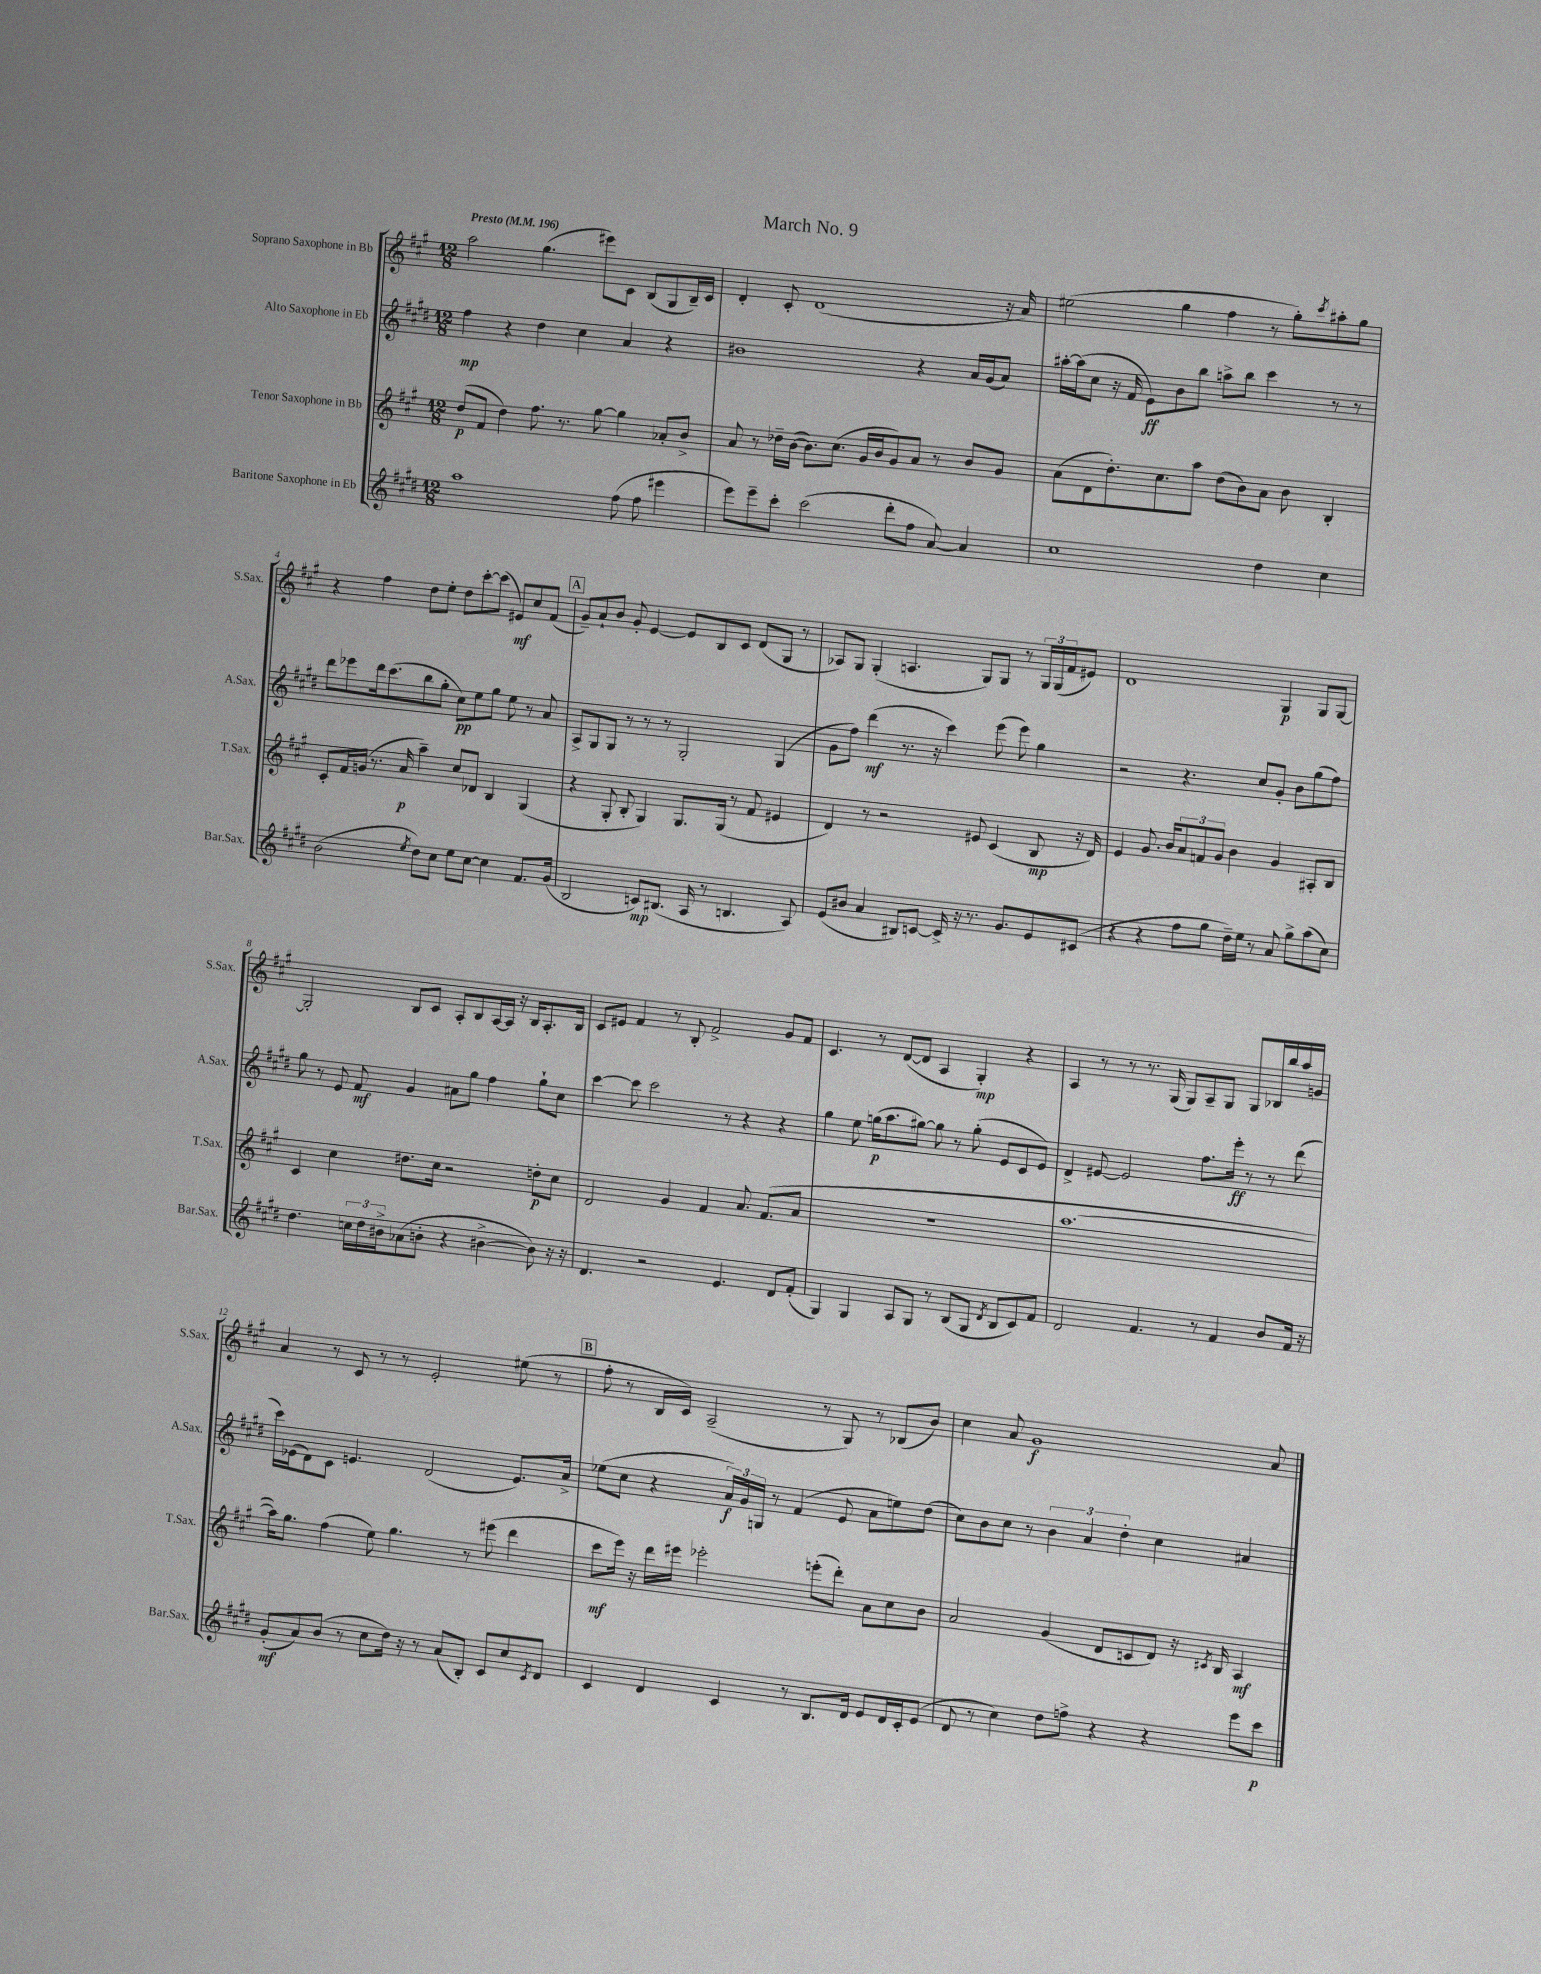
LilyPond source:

\header { title = "March No. 9" }
<<
\new StaffGroup <<
\new Staff = "s0" \with { instrumentName = "Soprano Saxophone in Bb" shortInstrumentName = "S.Sax." } {
    \clef treble \key a \major \numericTimeSignature \time 12/8 \tempo "Presto" 4 = 196
    a''2 gis''4.( eis'''8) cis'8 b8( gis8 b16--) cis'16 |
    d'4-. cis'8-. d'1( r16 a'16) |
    eis''2( gis''4 fis''4 r8 gis''8-.) \acciaccatura { cis'''8 } ais''8-. gis''8 |
    r4 fis''4 d''8 e''8-. d''8 cis'''8~-. cis'''8( eis'8\mf) cis''8 fis'8( |
    \mark \markup { \box "A" } gis'8--) a'8-! b'8 gis'8-. e'4~ e'8 b8 cis'8 d'8( gis8 r8 |
    aes8) gis8 gis4-.( a4. gis8) gis8 r8 \tuplet 3/2 { gis16 gis16( fis'16 } eis'8) |
    d'1 gis4\p gis8 gis8~ |
    gis2-. b8 cis'8 a8-. b8 a16~ a16 r16 b16 a8.-. b16 |
    cis'8 eis'8 fis'4 r8 b8-. fis'2-> gis'8 fis'8 |
    cis'4. r8 d'8~( d'8 a4 gis4-.\mp) r4 |
    a4 r8 r8 r8. gis16( gis8) a8-- gis8 gis8 bes16 b''16 a''16 g'16 |
    a'4 r8 cis'8 r8 r8 e'2-. eis''8( r8 |
    \mark \markup { \box "B" } fis''8-. r8 b16 cis'16) a2--( r8 gis8) r8 bes8( b'8) |
    cis''4 a'8 gis'1\f a'8 \bar "|." |
}
\new Staff = "s1" \with { instrumentName = "Alto Saxophone in Eb" shortInstrumentName = "A.Sax." } {
    \clef treble \key e \major \numericTimeSignature \time 12/8
    fis''4\mp r4 dis''4 cis''4 a'4 r4 |
    bis'1 r4 a'16 gis'16( a'8) |
    ais''16~-. ais''16( cis''8 r16 fis'16 e'8\ff) b'8 b''8 a''8-> b''8 cis'''4 r8 r8 |
    dis'''8 ees'''8 dis'''16 cis'''8.( b''8 gis''8-. cis''8\pp) e''8 gis''8 e''8 r8 a'8 |
    \mark \markup { \box "A" } a8-> gis8 gis8 r8 r8 r8 gis2-. gis4( |
    gis'8 fis''8) dis'''4\mf( r8. r16 cis'''4) e'''8( e'''8) gis''4 |
    r2 r4. cis''8 gis'8-. b'8 gis''8( fis''8) |
    gis''8 r8 e'8 fis'8\mf gis'4 ais'8 gis''8 fis''4 gis''8-! cis''8 |
    cis'''4~ cis'''8 cis'''2 r8 r4 r4 |
    gis''4 e''8 g''16\p( a''8. gis''8~) gis''8 r8 gis''8-.( e'8 cis'8 e'8) |
    dis'4-> eis'8~ eis'2 fis''8. e'''16-.\ff r8 r8 dis'''8( |
    cis'''16) ees'16( dis'8) cis'8 e'4. dis'2( e'8.) a'16-> |
    \mark \markup { \box "B" } ees''8( cis''8 r4 \tuplet 3/2 { a'16\f) gis'16 g16 } r8 fis'4( e'8 a'8 e''8) dis''8( |
    cis''8) b'8 cis''8 r8 \tuplet 3/2 { b'4 a'4 dis''4-. } cis''4 ais'4 \bar "|." |
}
\new Staff = "s2" \with { instrumentName = "Tenor Saxophone in Bb" shortInstrumentName = "T.Sax." } {
    \clef treble \key a \major \numericTimeSignature \time 12/8
    d''8\p( fis'8 d''4) fis''8. r8. gis''8~ gis''4 aes'8-. b'8-> |
    a'8 r8 des''16-- b'16~( b'8.) cis''8.( gis'16 b'16 gis'8) a'8 r8 b'8 gis'8 |
    a'8( d'8 d''8.-.) cis''8. a''8 d''8( b'8) a'8 b'8 b4-. |
    cis'8-. fis'16 g'16( r8. a'16\p a''4--) cis''8 des'8 b4 gis4( |
    \mark \markup { \box "A" } r4 gis8-. b8-. gis4) gis8. gis16( r8 fis'8 eis'4 |
    d'4) r8 r2 eis'8 cis'4( b8\mp r16 d'16) |
    e'4 gis'8. b'16 \tuplet 3/2 { a'8 f'8 gis'8 } b'4 gis'4 ais8-. b8 |
    cis'4 cis''4 dis''8. cis''16 r2 d''8-.\p cis''8 |
    d'2 gis'4 fis'4 a'8. fis'8.( a'8 |
    R1. |
    a''1.~ |
    a''16) gis''8. fis''4( e''8) gis''4. r8 eis'''8( d'''4 |
    \mark \markup { \box "B" } cis'''8\mf e'''16) r16 d'''16 eis'''16 ees'''2-. e'''8-.( d'''8-.) a'8 cis''8 b'8 |
    a'2 gis'4( d'8 c'8 d'8) r16 \acciaccatura { cis'8 } b16 a4\mf \bar "|." |
}
\new Staff = "s3" \with { instrumentName = "Baritone Saxophone in Eb" shortInstrumentName = "Bar.Sax." } {
    \clef treble \key e \major \numericTimeSignature \time 12/8
    a''1 fis''8( fis''8 eis'''4 |
    e'''8) e'''8-- cis'''8-. cis'''2( dis'''8-. fis''8 a'8~) a'4 |
    cis''1 dis''4 cis''4 |
    b'2( \acciaccatura { e''8 } dis''8) cis''8 e''8 cis''8~ cis''4 fis'8. gis'16( |
    \mark \markup { \box "A" } b2 c'8\mp) bis8.( a16 r8 b4. a8) |
    e'8( bis'8 a'4 bis8) c'8~ c'16-> r16 r8. gis'8. e'8 cis'8( |
    r4 r4 fis''8 gis''8 dis''16--) e''16 r8 a'8 gis''8-> a''8( cis''8) |
    dis''4. \tuplet 3/2 { c''16 dis''16 bis'16-> } aes'8( b'8-. r4 bis'4~-> bis'8) r16 r16 |
    dis'4. r2 e'4. dis'8 fis'8-.( |
    gis4) gis4 a8 gis8 r8 b8( gis8 \acciaccatura { dis'8 } b8 cis'8) fis'8 |
    dis'2 fis'4. r8 fis'4 b'8 fis'16 r16 |
    gis'8-.\mf( a'8) b'8( r8 cis''8 dis''16) r16 r8 a'8( b8-.) cis'8 cis''8 \acciaccatura { cis'8 } dis'8 |
    \mark \markup { \box "B" } cis'4 dis'4 cis'4 r8 b8. dis'16 e'8 dis'16 cis'16-. e'8( |
    dis'8 r8 cis''4) dis''8 f''8-> r4 r4 e'''8 cis'''8\p \bar "|." |
}
>>
>>
